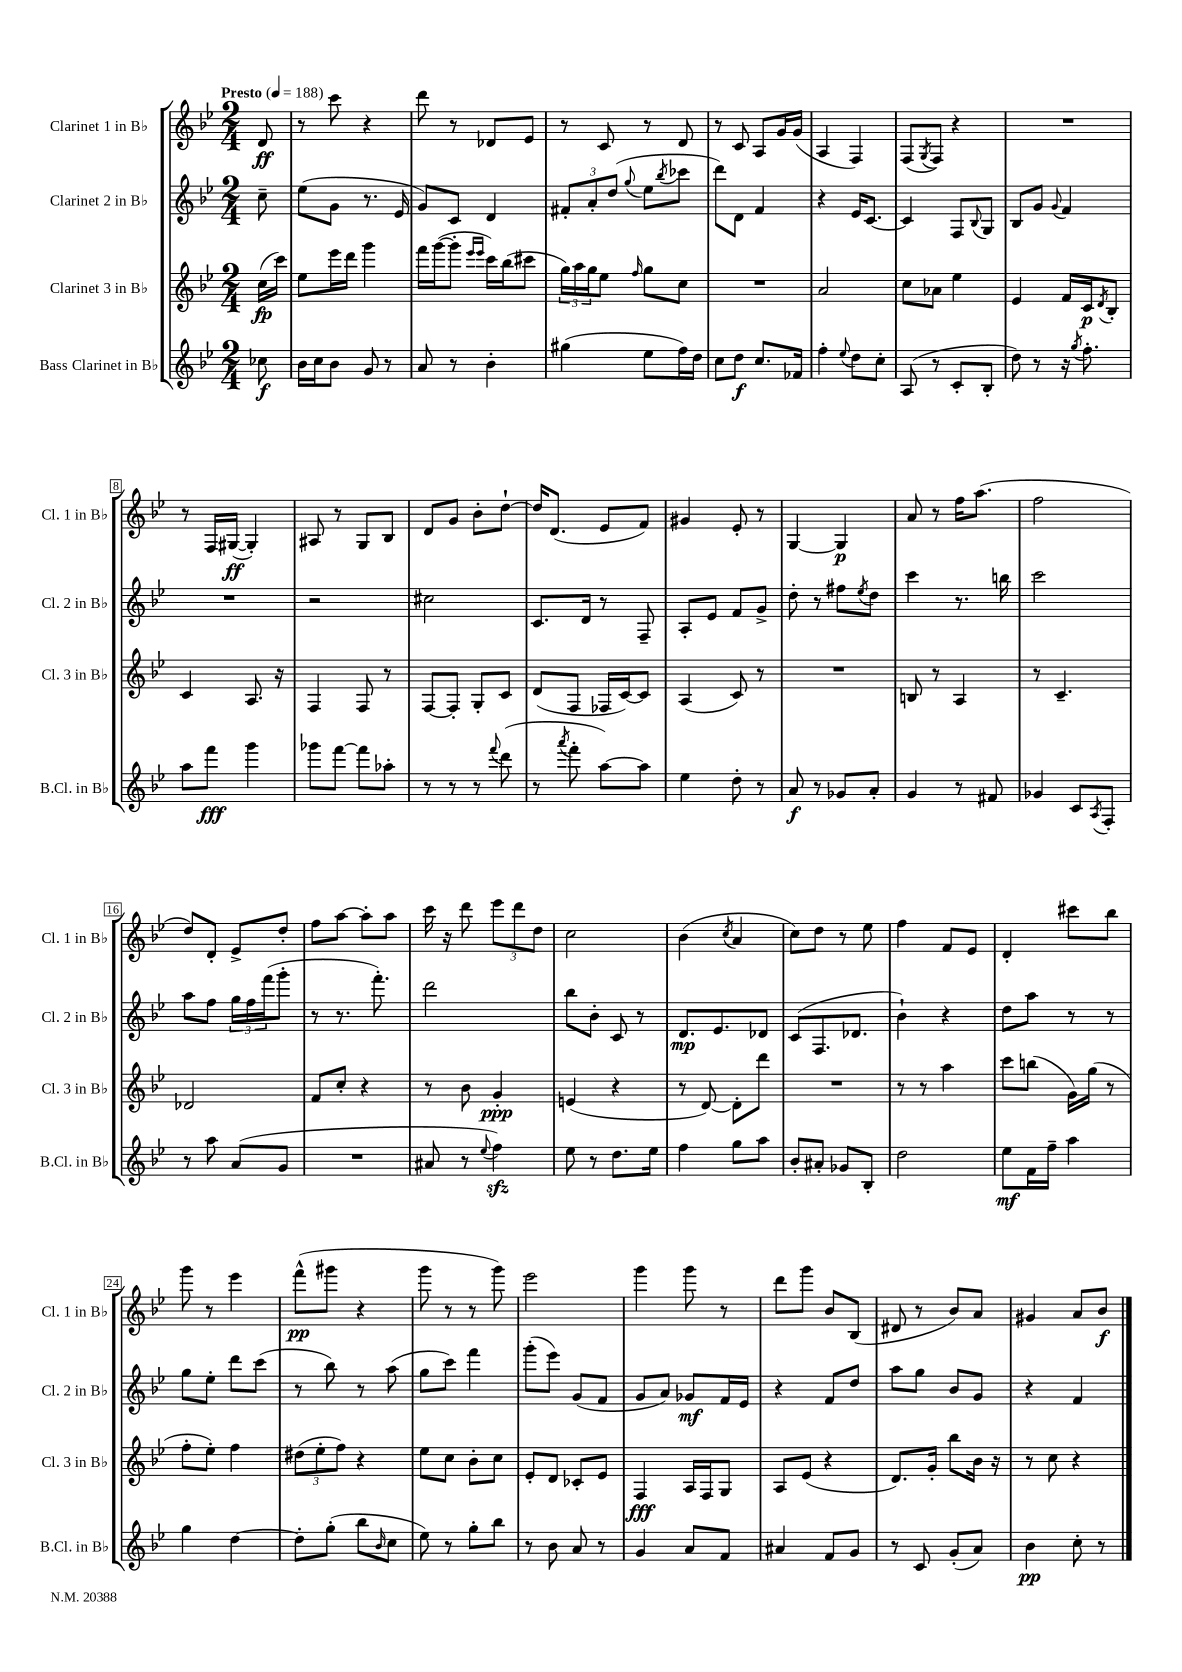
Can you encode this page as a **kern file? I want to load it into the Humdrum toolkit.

**kern	**dynam	**kern	**dynam	**kern	**dynam	**kern	**dynam
*part4	*part4	*part3	*part3	*part2	*part2	*part1	*part1
*staff4	*staff4	*staff3	*staff3	*staff2	*staff2	*staff1	*staff1
*I"Bass Clarinet in B♭	*	*I"Clarinet 3 in B♭	*	*I"Clarinet 2 in B♭	*	*I"Clarinet 1 in B♭	*
*I'B.Cl. in B♭	*	*I'Cl. 3 in B♭	*	*I'Cl. 2 in B♭	*	*I'Cl. 1 in B♭	*
*clefG2	*	*clefG2	*	*clefG2	*	*clefG2	*
*k[b-e-]	*	*k[b-e-]	*	*k[b-e-]	*	*k[b-e-]	*
*M2/4	*	*M2/4	*	*M2/4	*	*M2/4	*
*MM188	*	*MM188	*	*MM188	*	*MM188	*
=	=	=	=	=	=	=	=
!	!	!	!	!	!	!LO:TX:a:B:t=Presto	!
8cc-X\	f	(16cc\LL	fp	8cc~\	.	8d/	ff
.	.	16ccc\JJ)	.	.	.	.	.
=1	=1	=1	=1	=1	=1	=1	=1
16b-\LL	.	8ee-\L	.	(8ee-\L	.	8r	.
16cc\J	.	.	.	.	.	.	.
8b-\J	.	16eee-\L	.	8g\J	.	8ccc\	.
.	.	16ddd\JJ	.	.	.	.	.
8g/	.	4ggg\	.	8.r	.	4r	.
8r	.	.	.	.	.	.	.
.	.	.	.	16e-/	.	.	.
=2	=2	=2	=2	=2	=2	=2	=2
8a/	.	16fff\LL	.	8g/L)	.	8ddd\	.
.	.	([16ggg\J	.	.	.	.	.
8r	.	8ggg'\J]	.	8c/J	.	8r	.
.	.	16qqeee-/LL	.	.	.	.	.
.	.	16qqeee-/JJ	.	.	.	.	.
4b-'\	.	16ccc\LL)	.	4d/	.	8d-X/L	.
.	.	(16bb-\J	.	.	.	.	.
.	.	8ccc#X\J	.	.	.	8e-/J	.
=3	=3	=3	=3	=3	=3	=3	=3
(4gg#X\	.	24gg\LL)	.	12f#X'/L	.	8r	.
.	.	24aa\	.	.	.	.	.
.	.	24gg\J	.	12a'/	.	.	.
.	.	8ee-\J	.	.	.	8c/	.
.	.	.	.	(12dd/J	.	.	.
.	.	16qqff/	.	8qqgg/	.	.	.
8ee-\L	.	8gg\L	.	8ee-\L	.	8r	.
.	.	.	.	8qbb-/	.	.	.
16ff\L)	.	8cc\J	.	8ccc-X\J	.	8d/	.
16dd\JJ	.	.	.	.	.	.	.
=4	=4	=4	=4	=4	=4	=4	=4
8cc\L	.	2r	.	8ddd\L)	.	8r	.
8dd\J	f	.	.	8d\J	.	8c/	.
8.cc/L	.	.	.	4f/	.	8A/L	.
.	.	.	.	.	.	16g/L	.
16f-X/Jk	.	.	.	.	.	(16g/JJ	.
=5	=5	=5	=5	=5	=5	=5	=5
4ff'\	.	2a/	.	4r	.	4A/	.
8qqee-/	.	.	.	.	.	.	.
8dd\L	.	.	.	16e-/KL	.	4F/)	.
.	.	.	.	[8.c/J	.	.	.
8cc'\J	.	.	.	.	.	.	.
=6	=6	=6	=6	=6	=6	=6	=6
(8A/	.	8cc\L	.	4c/]	.	(8F/L	.
.	.	.	.	.	.	8qG/	.
8r	.	8a-X\J	.	.	.	8F/J)	.
8c'/L	.	4ee-\	.	8F/L	.	4r	.
.	.	.	.	8qqB-/	.	.	.
8B-'/J	.	.	.	8G/J	.	.	.
=7	=7	=7	=7	=7	=7	=7	=7
8dd\)	.	4e-/	.	8B-/L	.	2r	.
8r	.	.	.	8g/J	.	.	.
.	.	.	.	8qqg/	.	.	.
16r	.	16f/LL	.	4f/	.	.	.
8qgg/	.	.	.	.	.	.	.
8.ff'\	.	16c/J	p	.	.	.	.
.	.	8qd/	.	.	.	.	.
.	.	8B-'/J	.	.	.	.	.
!!LO:LB:g=z
=8	=8	=8	=8	=8	=8	=8	=8
8aa\L	.	4c/	.	2r	.	8r	.
8fff\J	fff	.	.	.	.	16F/LL	.
.	.	.	.	.	.	([16G#X/JJ	ff
4ggg\	.	8.A/	.	.	.	4G#'/])	.
.	.	16r	.	.	.	.	.
=9	=9	=9	=9	=9	=9	=9	=9
8ggg-X\L	.	4F/	.	2r	.	8A#X/	.
[8fff\J	.	.	.	.	.	8r	.
8fff\L]	.	8F/	.	.	.	8G/L	.
8aa-X'\J	.	8r	.	.	.	8B-/J	.
=10	=10	=10	=10	=10	=10	=10	=10
8r	.	[8F/L	.	2cc#X\	.	8d/L	.
8r	.	8F'/J]	.	.	.	8g/J	.
8r	.	8G'/L	.	.	.	8b-'\L	.
8qqfff/	.	.	.	.	.	.	.
(8ddd\	.	8c/J	.	.	.	[8dd`\J	.
=11	=11	=11	=11	=11	=11	=11	=11
8r	.	(8d/L	.	8.c/L	.	16dd/KL]	.
.	.	.	.	.	.	(8.d/J	.
8qaaa/	.	.	.	.	.	.	.
8fff'\	.	8F/J	.	.	.	.	.
.	.	.	.	16d/Jk	.	.	.
[8aa\L)	.	16F-X/LL	.	8r	.	8e-/L	.
.	.	[16c/J)	.	.	.	.	.
8aa\J]	.	8c/J]	.	8F~/	.	8f/J)	.
=12	=12	=12	=12	=12	=12	=12	=12
4ee-\	.	(4A/	.	8A'/L	.	4g#X/	.
.	.	.	.	8e-/J	.	.	.
8dd'\	.	8c/)	.	8f/L	.	8e-'/	.
8r	.	8r	.	8g^/J	.	8r	.
=13	=13	=13	=13	=13	=13	=13	=13
8a/	f	2r	.	8dd'\	.	[4G/	.
8r	.	.	.	8r	.	.	.
8g-X/L	.	.	.	8ff#X\L	.	4G/]	p
.	.	.	.	8qee-/	.	.	.
8a'/J	.	.	.	8dd\J	.	.	.
=14	=14	=14	=14	=14	=14	=14	=14
4g/	.	8Bn/	.	4ccc\	.	8a/	.
.	.	8r	.	.	.	8r	.
8r	.	4A/	.	8.r	.	16ff\KL	.
.	.	.	.	.	.	(8.aa\J	.
8f#X/	.	.	.	.	.	.	.
.	.	.	.	16bbn\	.	.	.
=15	=15	=15	=15	=15	=15	=15	=15
4g-X/	.	8r	.	2ccc\	.	2ff\	.
.	.	4.c~/	.	.	.	.	.
8c/L	.	.	.	.	.	.	.
8qA/	.	.	.	.	.	.	.
8F'/J	.	.	.	.	.	.	.
!!LO:LB:g=z
=16	=16	=16	=16	=16	=16	=16	=16
8r	.	2d-X/	.	8aa\L	.	8dd/L)	.
8aa\	.	.	.	8ff\J	.	8d'/J	.
(8a/L	.	.	.	24gg\LL	.	8e-^/L	.
.	.	.	.	24ff\	.	.	.
.	.	.	.	(24fff\J	.	.	.
8g/J	.	.	.	8ggg'\J	.	8dd'/J	.
=17	=17	=17	=17	=17	=17	=17	=17
2r	.	8f/L	.	8r	.	8ff\L	.
.	.	8cc'/J	.	8.r	.	[8aa\J	.
.	.	4r	.	.	.	8aa'\L]	.
.	.	.	.	8.fff'\)	.	.	.
.	.	.	.	.	.	8aa\J	.
=18	=18	=18	=18	=18	=18	=18	=18
8a#X/	.	8r	.	2ddd\	.	16ccc\	.
.	.	.	.	.	.	16r	.
8r	.	8b-\	.	.	.	8ddd\	.
8qqee-/	.	.	.	.	.	.	.
4ffzz\)	.	4g'/	ppp	.	.	12eee-\L	.
.	.	.	.	.	.	12ddd\	.
.	.	.	.	.	.	12dd\J	.
=19	=19	=19	=19	=19	=19	=19	=19
8ee-\	.	(4en/	.	8bb-\L	.	2cc\	.
8r	.	.	.	8b-'\J	.	.	.
8.dd\L	.	4r	.	8c/	.	.	.
.	.	.	.	8r	.	.	.
16ee-\Jk	.	.	.	.	.	.	.
=20	=20	=20	=20	=20	=20	=20	=20
4ff\	.	8r	.	8.d/L	mp	(4b-\	.
.	.	[8d/)	.	.	.	.	.
.	.	.	.	8.e-/	.	.	.
.	.	.	.	.	.	8qcc/	.
8gg\L	.	8d'\L]	.	.	.	4a/	.
8aa\J	.	8ddd\J	.	8d-X/J	.	.	.
=21	=21	=21	=21	=21	=21	=21	=21
8b-'/L	.	2r	.	(8c/L	.	8cc\L)	.
8a#X'/J	.	.	.	8.F/	.	8dd\J	.
8g-X/L	.	.	.	.	.	8r	.
.	.	.	.	8.d-X/J	.	.	.
8B-'/J	.	.	.	.	.	8ee-\	.
=22	=22	=22	=22	=22	=22	=22	=22
2dd\	.	8r	.	4b-`\)	.	4ff\	.
.	.	8r	.	.	.	.	.
.	.	4aa\	.	4r	.	8f/L	.
.	.	.	.	.	.	8e-/J	.
=23	=23	=23	=23	=23	=23	=23	=23
8ee-\L	mf	8ccc\L	.	8dd\L	.	4d'/	.
16f\L	.	(8bbn\J	.	8aa\J	.	.	.
16ff~\JJ	.	.	.	.	.	.	.
4aa\	.	16g\LL)	.	8r	.	8ccc#X\L	.
.	.	(16gg\JJ	.	.	.	.	.
.	.	8r	.	8r	.	8bb-\J	.
!!LO:LB:g=z
=24	=24	=24	=24	=24	=24	=24	=24
4gg\	.	8ff'\L	.	8gg\L	.	8ggg\	.
.	.	8ee-'\J)	.	8ee-'\J	.	8r	.
[4dd\	.	4ff\	.	8ddd\L	.	4eee-\	.
.	.	.	.	(8ccc\J	.	.	.
=25	=25	=25	=25	=25	=25	=25	=25
8dd'\L]	.	(12dd#X\L	.	8r	.	(8fff^^\L	pp
.	.	12ee-'\	.	.	.	.	.
(8gg'\J	.	.	.	8bb-\)	.	8ggg#X\J	.
.	.	12ff\J)	.	.	.	.	.
8bb-\L	.	4r	.	8r	.	4r	.
16qqb-/	.	.	.	.	.	.	.
8cc\J	.	.	.	(8aa\	.	.	.
=26	=26	=26	=26	=26	=26	=26	=26
8ee-\)	.	8ee-\L	.	8gg\L	.	8ggg\	.
8r	.	8cc\J	.	8ccc\J)	.	8r	.
8gg'\L	.	8b-'\L	.	4fff\	.	8r	.
8bb-\J	.	8cc\J	.	.	.	8ggg\)	.
=27	=27	=27	=27	=27	=27	=27	=27
8r	.	8e-'/L	.	(8ggg'\L	.	2eee-\	.
8b-\	.	8d/J	.	8eee-\J)	.	.	.
8a/	.	8c-X'/L	.	(8g/L	.	.	.
8r	.	8e-/J	.	8f/J	.	.	.
=28	=28	=28	=28	=28	=28	=28	=28
4g/	.	4F/	fff	8g/L	.	4ggg\	.
.	.	.	.	8a/J)	.	.	.
8a/L	.	16A/LL	.	8g-X/L	mf	8ggg\	.
.	.	16F/J	.	.	.	.	.
8f/J	.	8G/J	.	16f/L	.	8r	.
.	.	.	.	16e-/JJ	.	.	.
=29	=29	=29	=29	=29	=29	=29	=29
4a#X/	.	8A/L	.	4r	.	8ddd\L	.
.	.	(8e-/J	.	.	.	8ggg\J	.
8f/L	.	4r	.	8f/L	.	8b-/L	.
8g/J	.	.	.	8dd/J	.	(8B-/J	.
=30	=30	=30	=30	=30	=30	=30	=30
8r	.	8.d/L)	.	8aa\L	.	8d#X/	.
8c/	.	.	.	8gg\J	.	8r	.
.	.	16g'/Jk	.	.	.	.	.
(8g'/L	.	8bb-\L	.	8b-/L	.	8b-/L)	.
8a/J)	.	16b-\Jk	.	8g/J	.	8a/J	.
.	.	16r	.	.	.	.	.
=31	=31	=31	=31	=31	=31	=31	=31
4b-\	pp	8r	.	4r	.	4g#X/	.
.	.	8cc\	.	.	.	.	.
8cc'\	.	4r	.	4f/	.	8a/L	.
8r	.	.	.	.	.	8b-/J	f
==	==	==	==	==	==	==	==
*-	*-	*-	*-	*-	*-	*-	*-
